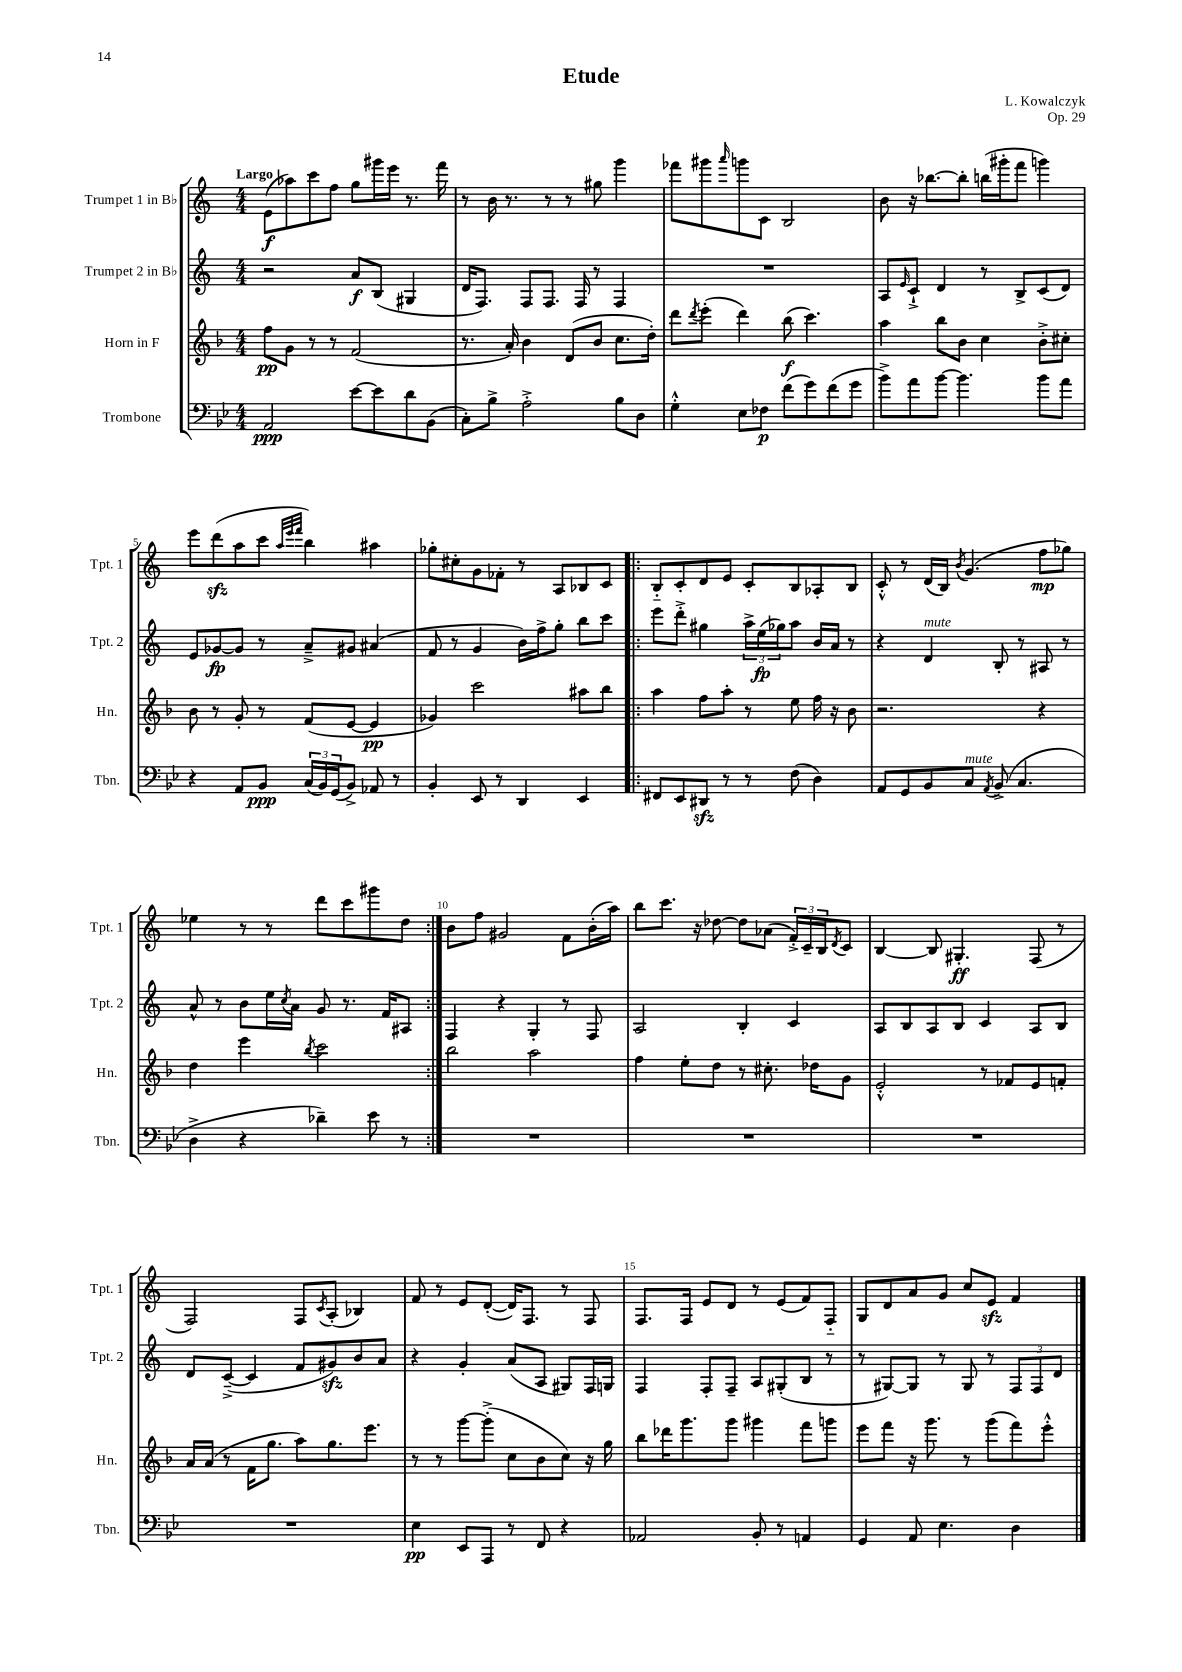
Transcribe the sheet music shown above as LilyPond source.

\header { title = "Etude" composer = "L. Kowalczyk" opus = "Op. 29" }
<<
\new StaffGroup <<
\new Staff = "s0" \with { instrumentName = "Trumpet 1 in Bb" shortInstrumentName = "Tpt. 1" } {
    \clef treble \key c \major \numericTimeSignature \time 4/4 \tempo "Largo"
    e'8\f( aes''8) c'''8 f''8 g''8 gis'''16 e'''16 r8. f'''16 |
    r8 b'16 r8. r8 r8 gis''8 g'''4 |
    fes'''8 gis'''8 \grace { a'''16 } g'''8 c'8 b2 |
    b'8 r16 bes''8.~ bes''8-. b''16( gis'''16-. f'''8 g'''4) |
    e'''8 d'''8\sfz( a''8 c'''8 \grace { a''32 e'''32 f'''32 } b''4) ais''4 |
    ges''8-. cis''8-. g'8 fes'8-. r8 a8 bes8 c'8 |
    \repeat volta 2 { b8-_ c'8-. d'8 e'8 c'8-. b8 aes8-. b8 |
    c'8-.-^ r8 d'16( b16) \acciaccatura { b'8 } g'4.( f''8\mp ges''8) |
    ees''4 r8 r8 d'''8 c'''8 gis'''8 d''8 | }
    b'8 f''8 gis'2 f'8 b'16-.( a''16) |
    b''8 c'''8. r16 des''8~ des''8 aes'8( \tuplet 3/2 { f'16-.->) c'16-- b16 } \acciaccatura { d'8 } c'8 |
    b4~ b8 gis4.-.\ff f8( r8 |
    f2) f8 \acciaccatura { c'8 } a8-.( bes4) |
    f'8 r8 e'8 d'8~-.( d'16) f8. r8 f8 |
    f8. f16 e'8 d'8 r8 e'8( f'8) f8-_ |
    g8 d'8 a'8 g'8 c''8 e'8\sfz f'4 \bar "|." |
}
\new Staff = "s1" \with { instrumentName = "Trumpet 2 in Bb" shortInstrumentName = "Tpt. 2" } {
    \clef treble \key c \major \numericTimeSignature \time 4/4
    r2 a'8\f b8( gis4 |
    d'16 f8.) f8 f8. f16 r8 f4 |
    R1 |
    a8 \grace { e'16 } c'8-!-> d'4 r8 b8-> c'8( d'8) |
    e'8 ges'8~\fp ges'8 r8 a'8---> gis'8 ais'4( |
    f'8 r8 g'4 b'16) f''16-> g''8-. b''8 c'''8 |
    \repeat volta 2 { e'''8 d'''8-.-> gis''4 \tuplet 3/2 { a''16-> e''16\fp( ges''16) } a''8 b'16 a'16 r8 |
    r4 d'4^\markup { \italic "mute" } b8-. r8 ais8 r8 |
    a'8-^ r8 b'8 e''16 \acciaccatura { c''8 } a'16 g'8 r8. f'16 ais8 | }
    f4 r4 g4-. r8 f8 |
    a2 b4-. c'4 |
    a8 b8 a8 b8 c'4 a8 b8 |
    d'8 c'8~--->( c'4 f'8 gis'8\sfz) b'8 a'8 |
    r4 g'4-. a'8( a8 gis8) f16 g16 |
    f4 f8-. f8-- a8 gis8-.( b8 r8 |
    r8 gis8~) gis8 r8 gis8 r8 \tuplet 3/2 { f8 f8 d'8 } \bar "|." |
}
\new Staff = "s2" \with { instrumentName = "Horn in F" shortInstrumentName = "Hn." } {
    \clef treble \key f \major \numericTimeSignature \time 4/4
    f''8\pp g'8 r8 r8 f'2( |
    r8. a'16-.) bes'4 d'8( bes'8 c''8. d''16-.) |
    d'''8 \acciaccatura { d'''8 } e'''8-.( d'''4) bes''8\f( c'''4.) |
    a''4 bes''8 bes'8 c''4 bes'8-.-> cis''8-. |
    bes'8 r8 g'8-. r8 f'8( e'8~ e'4\pp |
    ges'4) c'''2 ais''8 bes''8 |
    \repeat volta 2 { a''4 f''8 a''8-. r8 e''8 f''16 r16 bes'8 |
    r2. r4 |
    d''4 e'''4 \acciaccatura { bes''8 } c'''2 | }
    bes''2 a''2 |
    f''4 e''8-. d''8 r8 cis''8.-. des''16 g'8 |
    e'2-.-^ r8 fes'8 e'8 f'8-. |
    a'16 a'16( r8 f'16 g''8. a''8) g''8. e'''8. |
    r8 r8 g'''8~ g'''8-.->( c''8 bes'8 c''8) r16 g''16 |
    bes''8 des'''16 g'''8. g'''8 gis'''4 f'''8 g'''8 |
    e'''8 f'''8 r16 g'''8. r8 g'''8( f'''8) e'''8-.-^ \bar "|." |
}
\new Staff = "s3" \with { instrumentName = "Trombone" shortInstrumentName = "Tbn." } {
    \clef bass \key bes \major \numericTimeSignature \time 4/4
    a,2\ppp ees'8~ ees'8 d'8 bes,8( |
    c8-.) bes8-> a2-.-> bes8 d8 |
    g4-.-^ ees8 fes8\p f'8( g'8) f'8( g'8 |
    bes'8->) a'8 bes'8~ bes'4. bes'8 a'8 |
    r4 a,8 bes,8\ppp \tuplet 3/2 { c16( bes,16) g,16( } bes,8->) aes,8 r8 |
    bes,4-. ees,8 r8 d,4 ees,4 |
    \repeat volta 2 { fis,8 ees,8 dis,8\sfz r8 r8 f8( d4) |
    a,8 g,8 bes,8 c8^\markup { \italic "mute" } \acciaccatura { a,8 } bes,8->( c4. |
    d4-> r4 des'4--) ees'8 r8 | }
    R1 |
    R1 |
    R1 |
    R1 |
    ees4\pp ees,8 a,,8 r8 f,8 r4 |
    aes,2 bes,8-. r8 a,4 |
    g,4 a,8 ees4. d4 \bar "|." |
}
>>
>>
\layout { \context { \Score \override BarNumber.break-visibility = ##(#f #t #t) barNumberVisibility = #(every-nth-bar-number-visible 5) } }
